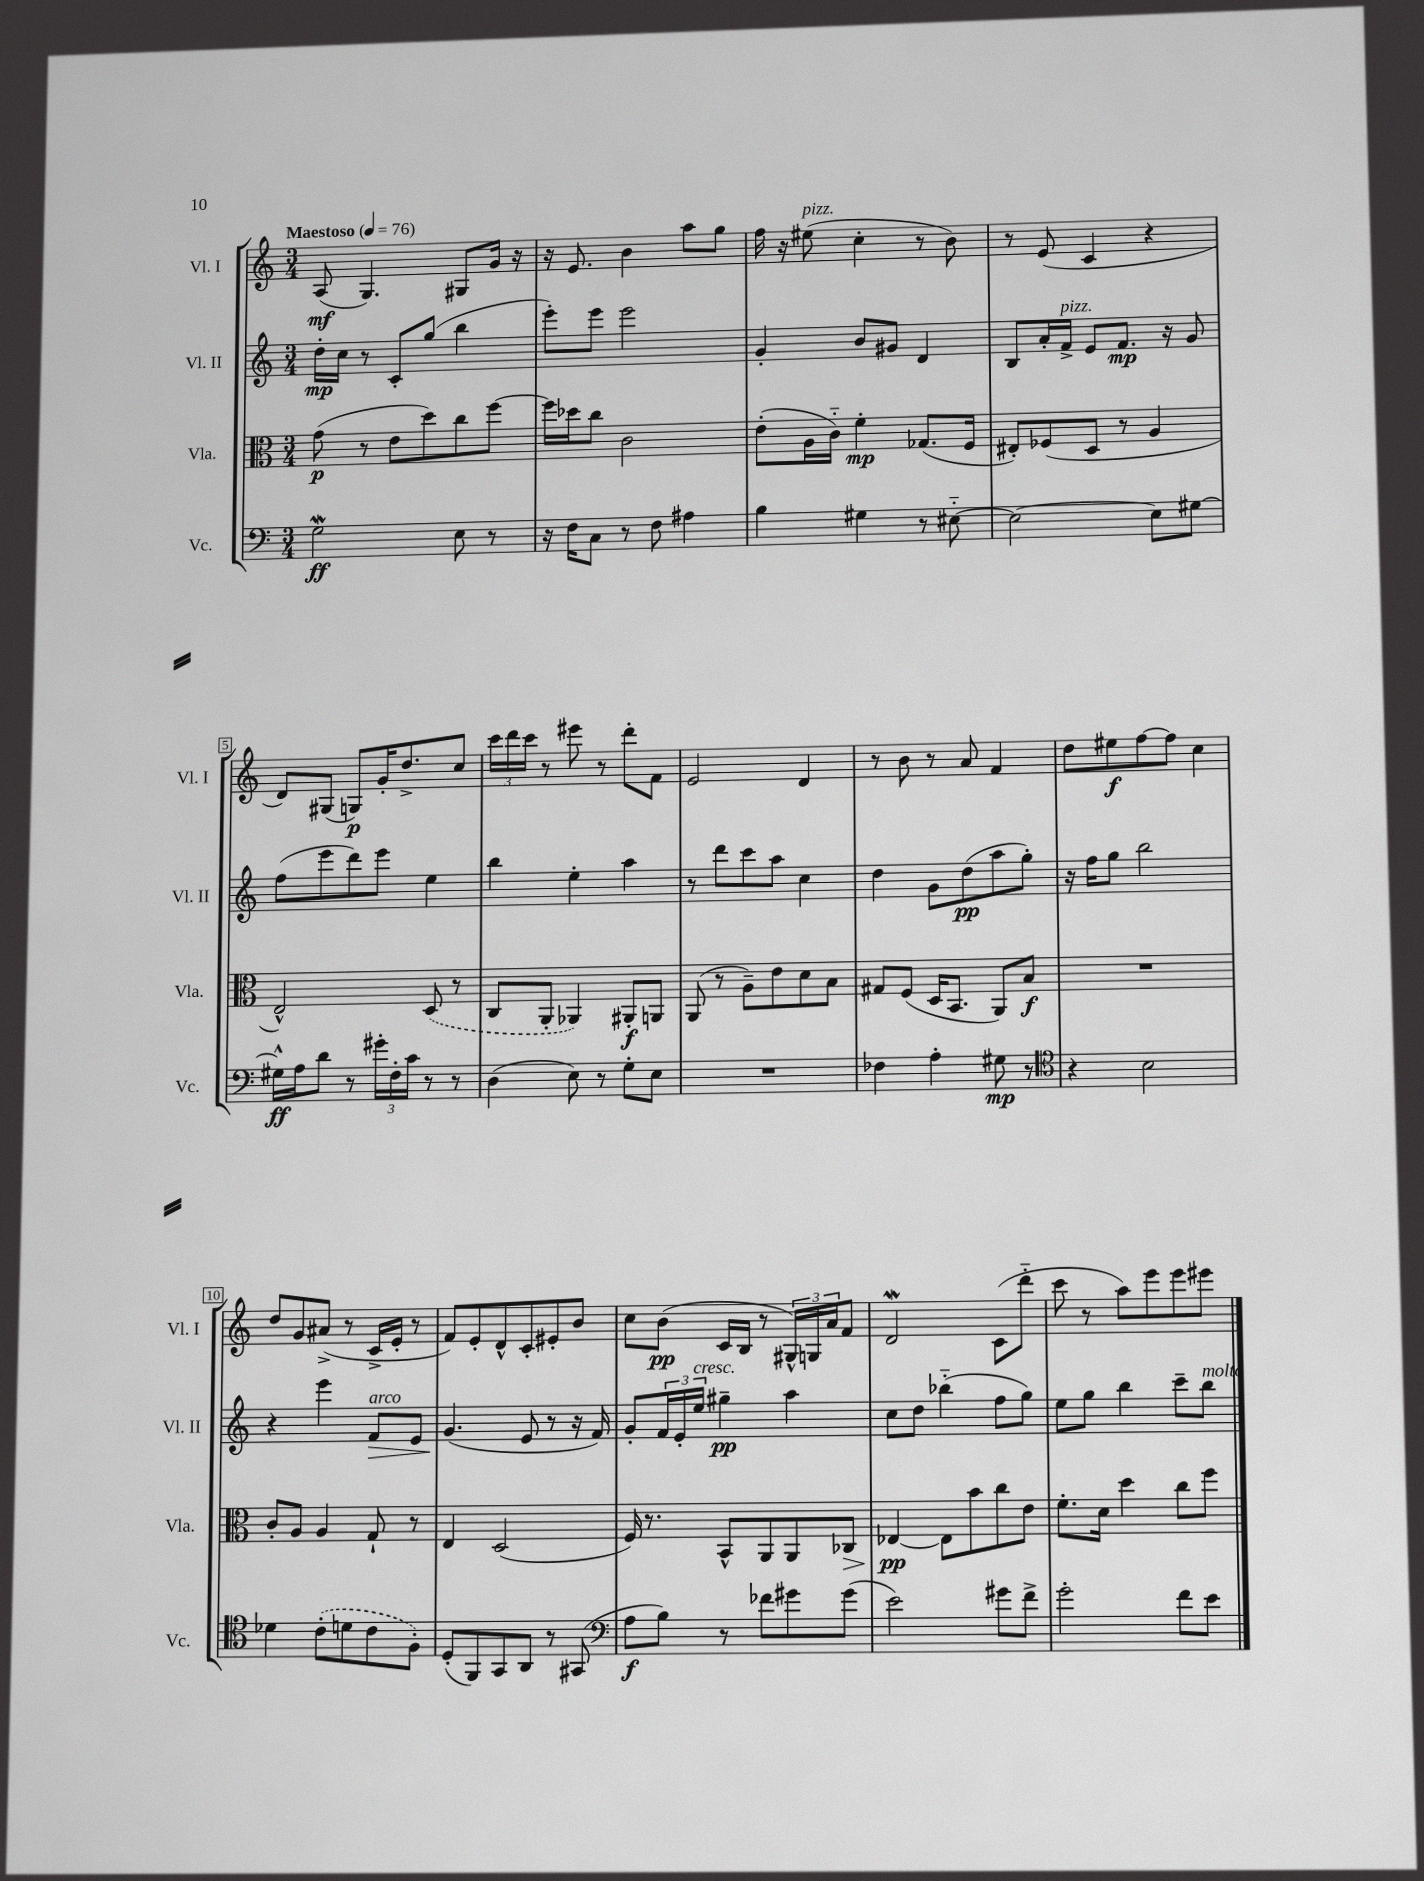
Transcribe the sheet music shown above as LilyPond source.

<<
\new StaffGroup <<
\new Staff = "s0" \with { instrumentName = "Vl. I" shortInstrumentName = "Vl. I" } {
    \clef treble \key c \major \numericTimeSignature \time 3/4 \tempo "Maestoso" 4 = 76
    a8\mf( g4.) gis8 g'16 r16 |
    r16 e'8. b'4 a''8 g''8 |
    f''16 r16 eis''8^\markup { \italic "pizz." }( c''4-. r8 b'8) |
    r8 e'8( c'4 r4 |
    d'8) gis8( g8\p) g'16-. d''8.-> c''8 |
    \tuplet 3/2 { c'''16 d'''16 c'''16 } r8 eis'''8 r8 d'''8-. f'8 |
    e'2 d'4 |
    r8 b'8 r8 a'8 f'4 |
    d''8 eis''8\f f''8~ f''8 c''4 |
    d''8 g'8 ais'8->( r8 c'16-> e'16-. r8 |
    f'8) e'8-. d'8-^ c'8-. eis'8-. b'8 |
    c''8 b'8\pp( c'16 b16 r8 \tuplet 3/2 { gis16-^) g16 a'16 } f'8 |
    d'2\mordent c'8( d'''8-_ |
    c'''8 r8 a''8) e'''8 e'''8 eis'''8 \bar "|." |
}
\new Staff = "s1" \with { instrumentName = "Vl. II" shortInstrumentName = "Vl. II" } {
    \clef treble \key c \major \numericTimeSignature \time 3/4
    d''16-.\mp c''16 r8 c'8-. g''8( b''4 |
    e'''8-.) e'''8 e'''2 |
    g'4-. b'8 gis'8 d'4 |
    b8 a'16-. f'16->^\markup { \italic "pizz." } e'8 f'8.\mp r16 g'8 |
    f''8( e'''8 d'''8) e'''8 e''4 |
    b''4 e''4-. a''4 |
    r8 d'''8 c'''8 a''8 c''4 |
    d''4 g'8 d''8\pp( a''8 g''8-.) |
    r16 f''16 g''8 b''2 |
    r4 e'''4 f'8\>^\markup { \italic "arco" } e'8 |
    g'4.\!( e'8 r8 r16 f'16) |
    g'8-. \tuplet 3/2 { f'16 e'16-. e''16^\markup { \italic "cresc." } } gis''4--\pp a''4 |
    c''8 d''8 bes''4-_( f''8 g''8) |
    e''8 g''8 b''4 c'''8-- b''8^\markup { \italic "molto" } \bar "|." |
}
\new Staff = "s2" \with { instrumentName = "Vla." shortInstrumentName = "Vla." } {
    \clef alto \key c \major \numericTimeSignature \time 3/4
    g'8\p( r8 e'8 d''8) c''8 f''8~ |
    f''16 des''16 c''8 c'2 |
    e'8-.( a16 c'16-_) f'4-.\mp ges8.( f16 |
    eis8-.) fes8( d8 r8 a4 |
    e2-^) \once \slurDashed d8( r8 |
    c8 a,8-. aes,4) ais,8-.\f a,8 |
    a,8( r8 a8--) e'8 d'8 b8 |
    gis8 f8( d16 b,8. a,8) b8\f |
    R2. |
    c'8-. a8 a4 g8-! r8 |
    e4 d2( |
    f16) r8. b,8-^ a,8 a,8 ces8\> |
    ees4~\pp\! ees8 b'8 c''8 e'8 |
    f'8.-. d'16 d''4 c''8 f''8 \bar "|." |
}
\new Staff = "s3" \with { instrumentName = "Vc." shortInstrumentName = "Vc." } {
    \clef bass \key c \major \numericTimeSignature \time 3/4
    g2\mordent\ff e8 r8 |
    r16 f16 c8 r8 f8 ais4 |
    b4 gis4 r8 eis8~-_ |
    eis2~ eis8 gis8~ |
    gis16-^\ff a16 d'8 r8 \tuplet 3/2 { gis'16-. f16-. c'16 } r8 r8 |
    d4( e8) r8 g8-. e8 |
    R2. |
    fes4 a4-. gis8\mp r8 |
    \clef tenor r4 b2 |
    des'4 \once \slurDashed c'8-.( d'8 c'8 f8-.) |
    d8-.( f,8) g,8 a,8 r8 gis,8( |
    \clef bass a8\f b8) r8 fes'8 gis'8 gis'8( |
    e'2) gis'8 f'8-> |
    g'2-. f'8 e'8 \bar "|." |
}
>>
>>
\layout { \context { \Score \override BarNumber.stencil = #(make-stencil-boxer 0.1 0.3 ly:text-interface::print) } }
